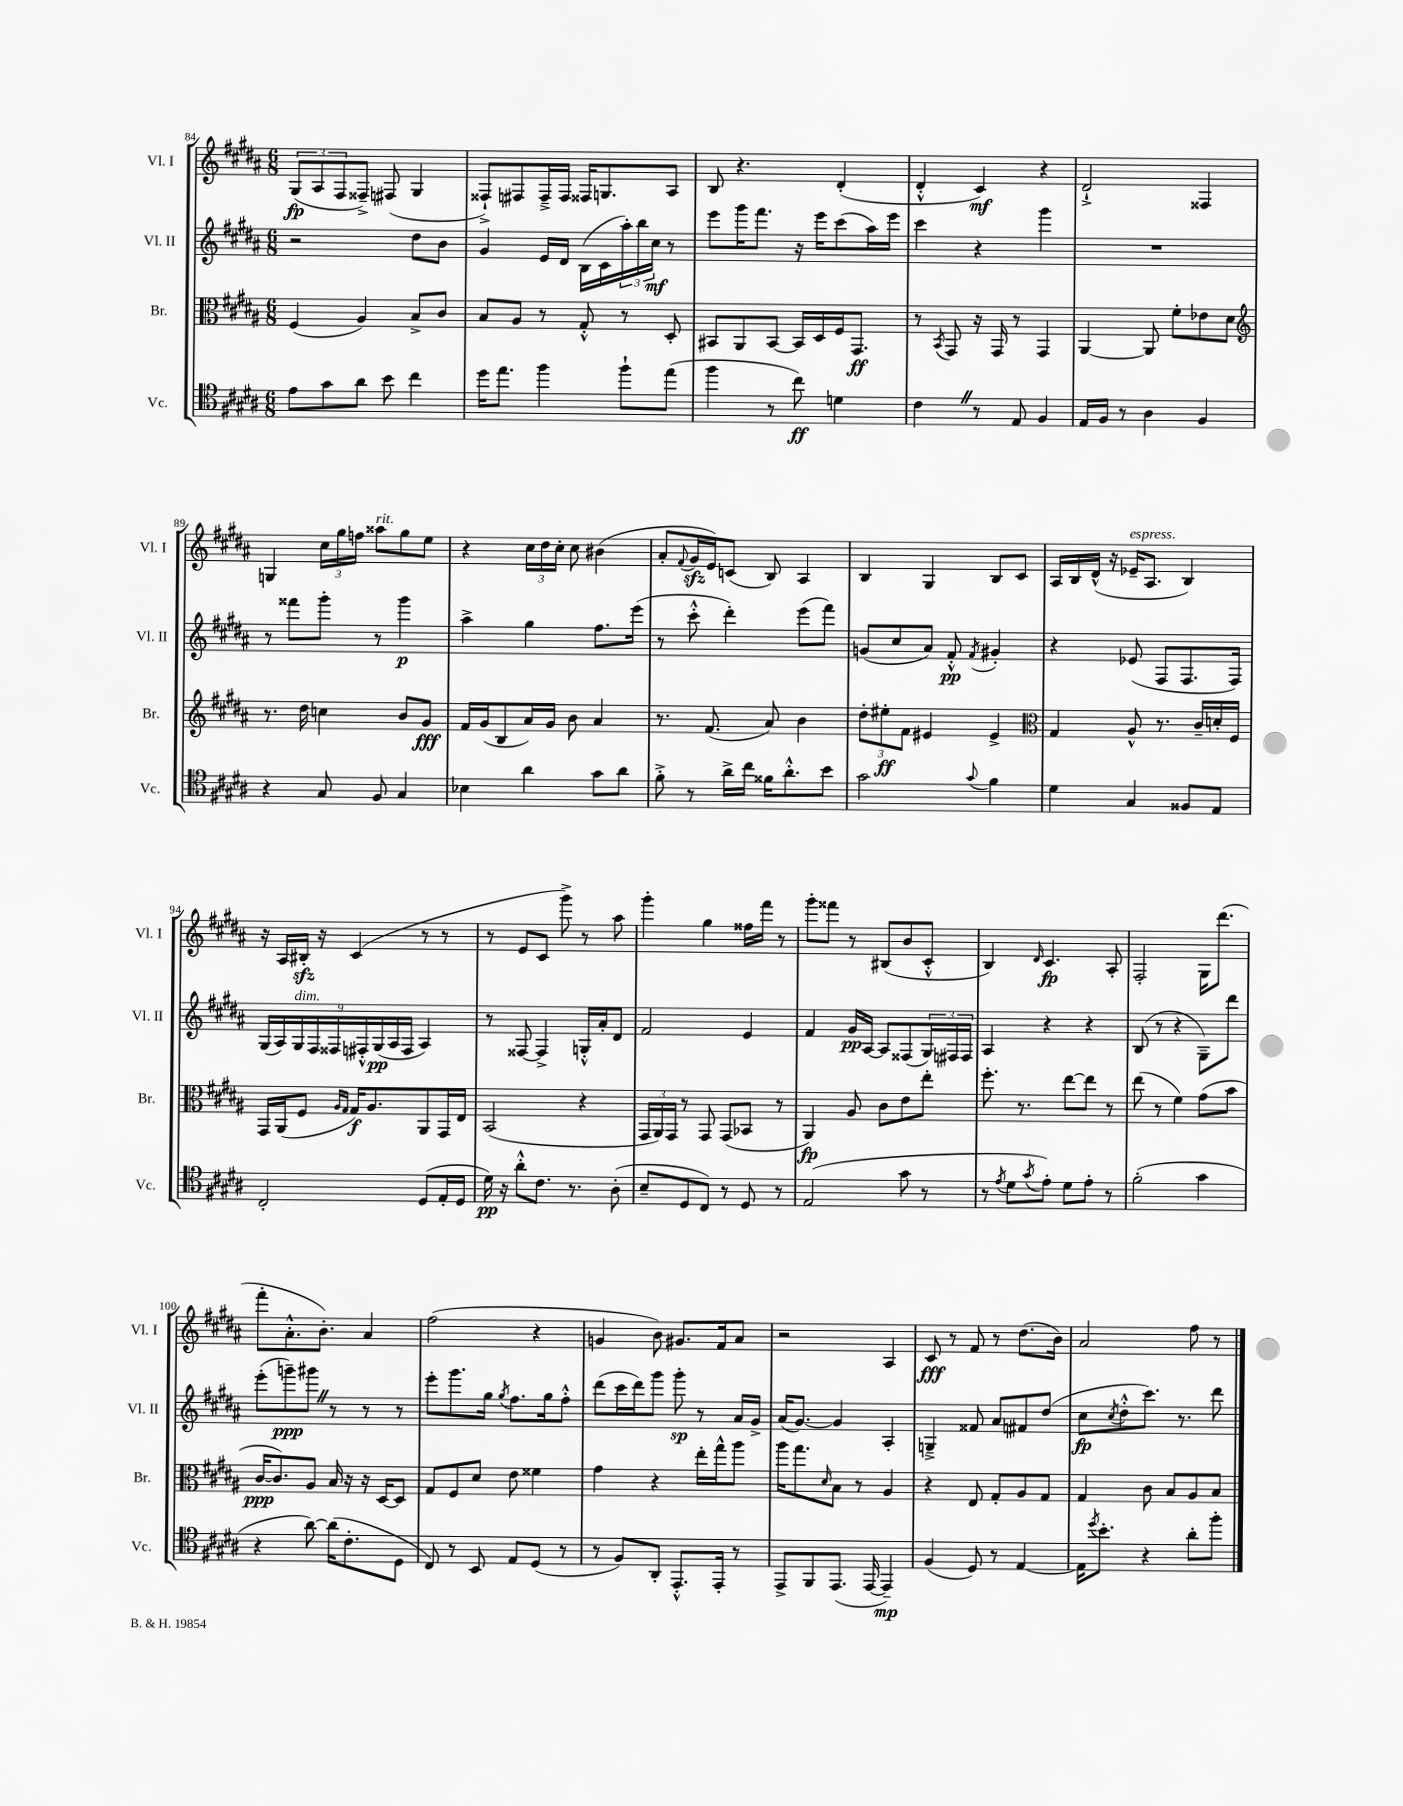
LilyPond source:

<<
\new StaffGroup <<
\new Staff = "s0" \with { instrumentName = "Vl. I" shortInstrumentName = "Vl. I" } {
    \clef treble \key b \major \numericTimeSignature \time 6/8
    \tuplet 3/2 { gis8\fp( ais8 fis8 } fisis8--->) fis8( gis4 |
    fisis8-!->) fis8 fis16---> fis16 fisis16 g8. ais8 |
    b8 r4. dis'4-.( |
    dis'4-.-^ cis'4\mf) r4 |
    dis'2-!-> fisis4 |
    g4 \tuplet 3/2 { cis''16 gis''16 f''16 } aisis''8^\markup { \italic "rit." } gis''8 e''8 |
    r4 \tuplet 3/2 { cis''16 dis''16 cis''16-. } cis''8 bis'4( |
    ais'8-. \appoggiatura { fis'8 } gis'16\sfz e'16) c'8( b8) ais4 |
    b4 gis4 b8 cis'8 |
    ais16 b16 dis'16-^( r16 ees'16--^\markup { \italic "espress." } ais8. b4) |
    r16 ais16 bis16-.\sfz r16 cis'4( r8 r8 |
    r8 e'8 cis'8 gis'''8->) r8 ais''8 |
    gis'''4-. gis''4 fisis''16 fis'''16 r8 |
    gis'''8-. fisis'''8 r8 bis8( b'8 cis'8-.-^ |
    b4) \grace { dis'16 } cis'4.\fp ais8-. |
    fis2-. gis16 dis'''8.( |
    fis'''8-. ais'8.-.-^ b'8.-.) ais'4 |
    fis''2( r4 |
    g'4 b'8) gis'8. fis'16 ais'8 |
    r2 ais4 |
    cis'8\fff r8 fis'8 r8 dis''8.( b'16) |
    ais'2 fis''8 r8 \bar "|." |
}
\new Staff = "s1" \with { instrumentName = "Vl. II" shortInstrumentName = "Vl. II" } {
    \clef treble \key b \major \numericTimeSignature \time 6/8
    r2 dis''8 b'8 |
    gis'4 e'16 dis'16 b16( cis'16 \tuplet 3/2 { ais''16-.) b''16 cis''16\mf } r8 |
    e'''8 gis'''16 fis'''8. r16 e'''16 cis'''8( ais''16) e'''16 |
    cis'''4 r4 gis'''4 |
    R2. |
    r8 fisis'''8 gis'''8-. r8 gis'''4\p |
    ais''4-> gis''4 fis''8. e'''16( |
    r8 cis'''8-.-^ dis'''4-.) e'''8( fis'''8) |
    g'8( cis''8 ais'8) fis'8-.-^\pp \acciaccatura { fis'8 } gis'4-. |
    r4 ees'8( fis8 fis8. fis16) |
    \tuplet 9/8 { gis16( ais16) gis16^\markup { \italic "dim." } fis16 fisis16 fis16-.-^ gis16\pp( ais16 fis16 } ais4) |
    r8 fisis8~ fisis4-> g16-.-^ ais'16-. dis'8 |
    fis'2 e'4 |
    fis'4 gis'16\pp ais16~ ais8 fisis8( \tuplet 3/2 { gis16) fis16 fis16 } |
    ais4 r4 r4 |
    b8( r8 r4 gis8--) dis'''8 |
    e'''8-.( g'''8--\ppp) gis'''8 \once \override BreathingSign.text = \markup { \musicglyph "scripts.caesura.straight" } \breathe r8 r8 r8 |
    e'''8-. gis'''8. gis''16 \acciaccatura { gis''8 } fis''8. gis''16 fis''8-.-^ |
    dis'''8( cis'''16 dis'''16) gis'''8 gis'''8-.\sp r8 ais'16 gis'16-> |
    ais'16( gis'8.~) gis'4 ais4-. |
    g4---> fisis'8 ais'8 fis'8 dis''8( |
    cis''8\fp \acciaccatura { cis''8 } dis''8-.-^ cis'''8.) r8. dis'''8 \bar "|." |
}
\new Staff = "s2" \with { instrumentName = "Br." shortInstrumentName = "Br." } {
    \clef alto \key b \major \numericTimeSignature \time 6/8
    fis4( ais4) b8-> cis'8 |
    b8 ais8 r8 gis8-.-^ r8 dis8-. |
    bis,8 ais,8 bis,8~ bis,16 dis16 fis16 gis,8.\ff |
    r8 \acciaccatura { b,8 } gis,8 r16 gis,16 r8 gis,4 |
    ais,4~ ais,8 fis'8-. ees'8 dis'8 |
    \clef treble r8. dis''16 c''4 b'8 gis'8\fff |
    fis'16 gis'16( b8 ais'16) gis'16 b'8 ais'4 |
    r8. fis'8.( ais'8) b'4 |
    \tuplet 3/2 { dis''8-. eis''8-.\ff fis'8 } eis'4 eis'4-> |
    \clef alto gis4 ais8-^ r8. cis'16-- d'16-. fis16 |
    gis,16 ais,16( fis8 \grace { ais16 gis16 } gis16\f) ais8. ais,8 gis,16 e16 |
    b,2( r4 |
    \tuplet 3/2 { gis,16 ais,16) gis,16 } r8 gis,8 gis,8( bes,8 r8 |
    ais,4\fp) ais8 cis'8 e'8 e''8-. |
    fis''8.-. r8. e''8~ e''8 r8 |
    e''8( r8 fis'4) gis'8( b'8 |
    cis'16~\ppp cis'8.) ais8 b16 r16 r16 dis16~ dis8 |
    gis8 fis8 dis'8 e'8 fisis'4 |
    gis'4 r4 e''16-. gis''16-^ ais''8 |
    ais''16 gis''8. \grace { dis'16 } b8 r8 ais4 |
    r4 e8 gis8-. ais8 gis8 |
    gis4 cis'8 b8 ais8 b8 \bar "|." |
}
\new Staff = "s3" \with { instrumentName = "Vc." shortInstrumentName = "Vc." } {
    \clef tenor \key b \major \numericTimeSignature \time 6/8
    e'8 gis'8 ais'8 b'8 cis''4 |
    dis''16 e''8. fis''4 fis''8-! e''8( |
    fis''4 r8 cis''8\ff) d'4 |
    cis'4 \once \override BreathingSign.text = \markup { \musicglyph "scripts.caesura.straight" } \breathe r8 e8 fis4 |
    e16 fis16 r8 ais4 fis4 |
    r4 gis8 fis8 gis4 |
    bes4 ais'4 gis'8 ais'8 |
    fis'8-.-> r8 ais'16-> cis''16 fisis'16 ais'8.-.-^ b'8 |
    gis'2 \appoggiatura { gis'8 } fis'4 |
    dis'4 gis4 fisis8 e8 |
    cis2-. dis8( e16-. dis16 |
    dis'16\pp) r16 ais'8-.-^ cis'8. r8. ais8-.( |
    b8-- dis8 cis8) r8 dis8 r8 |
    e2( gis'8 r8 |
    r8 \acciaccatura { e'8 } dis'8 \acciaccatura { gis'8 } e'8-.) dis'8 e'8-. r8 |
    fis'2-.( gis'4 |
    r4 ais'8~) ais'16( cis'8.-. dis8 |
    cis8) r8 b,8 e8 dis8( r8 |
    r8 fis8) ais,8-. e,8.-.-^ e,16-. r8 |
    e,8-> fis,8 e,8.( e,16~ e,4--\mp) |
    fis4( dis8) r8 e4~ |
    e16 \acciaccatura { dis''8 } b'8.-. r4 ais'8-. fis''8-. \bar "|." |
}
>>
>>
\layout { \context { \Score currentBarNumber = #84 } }
